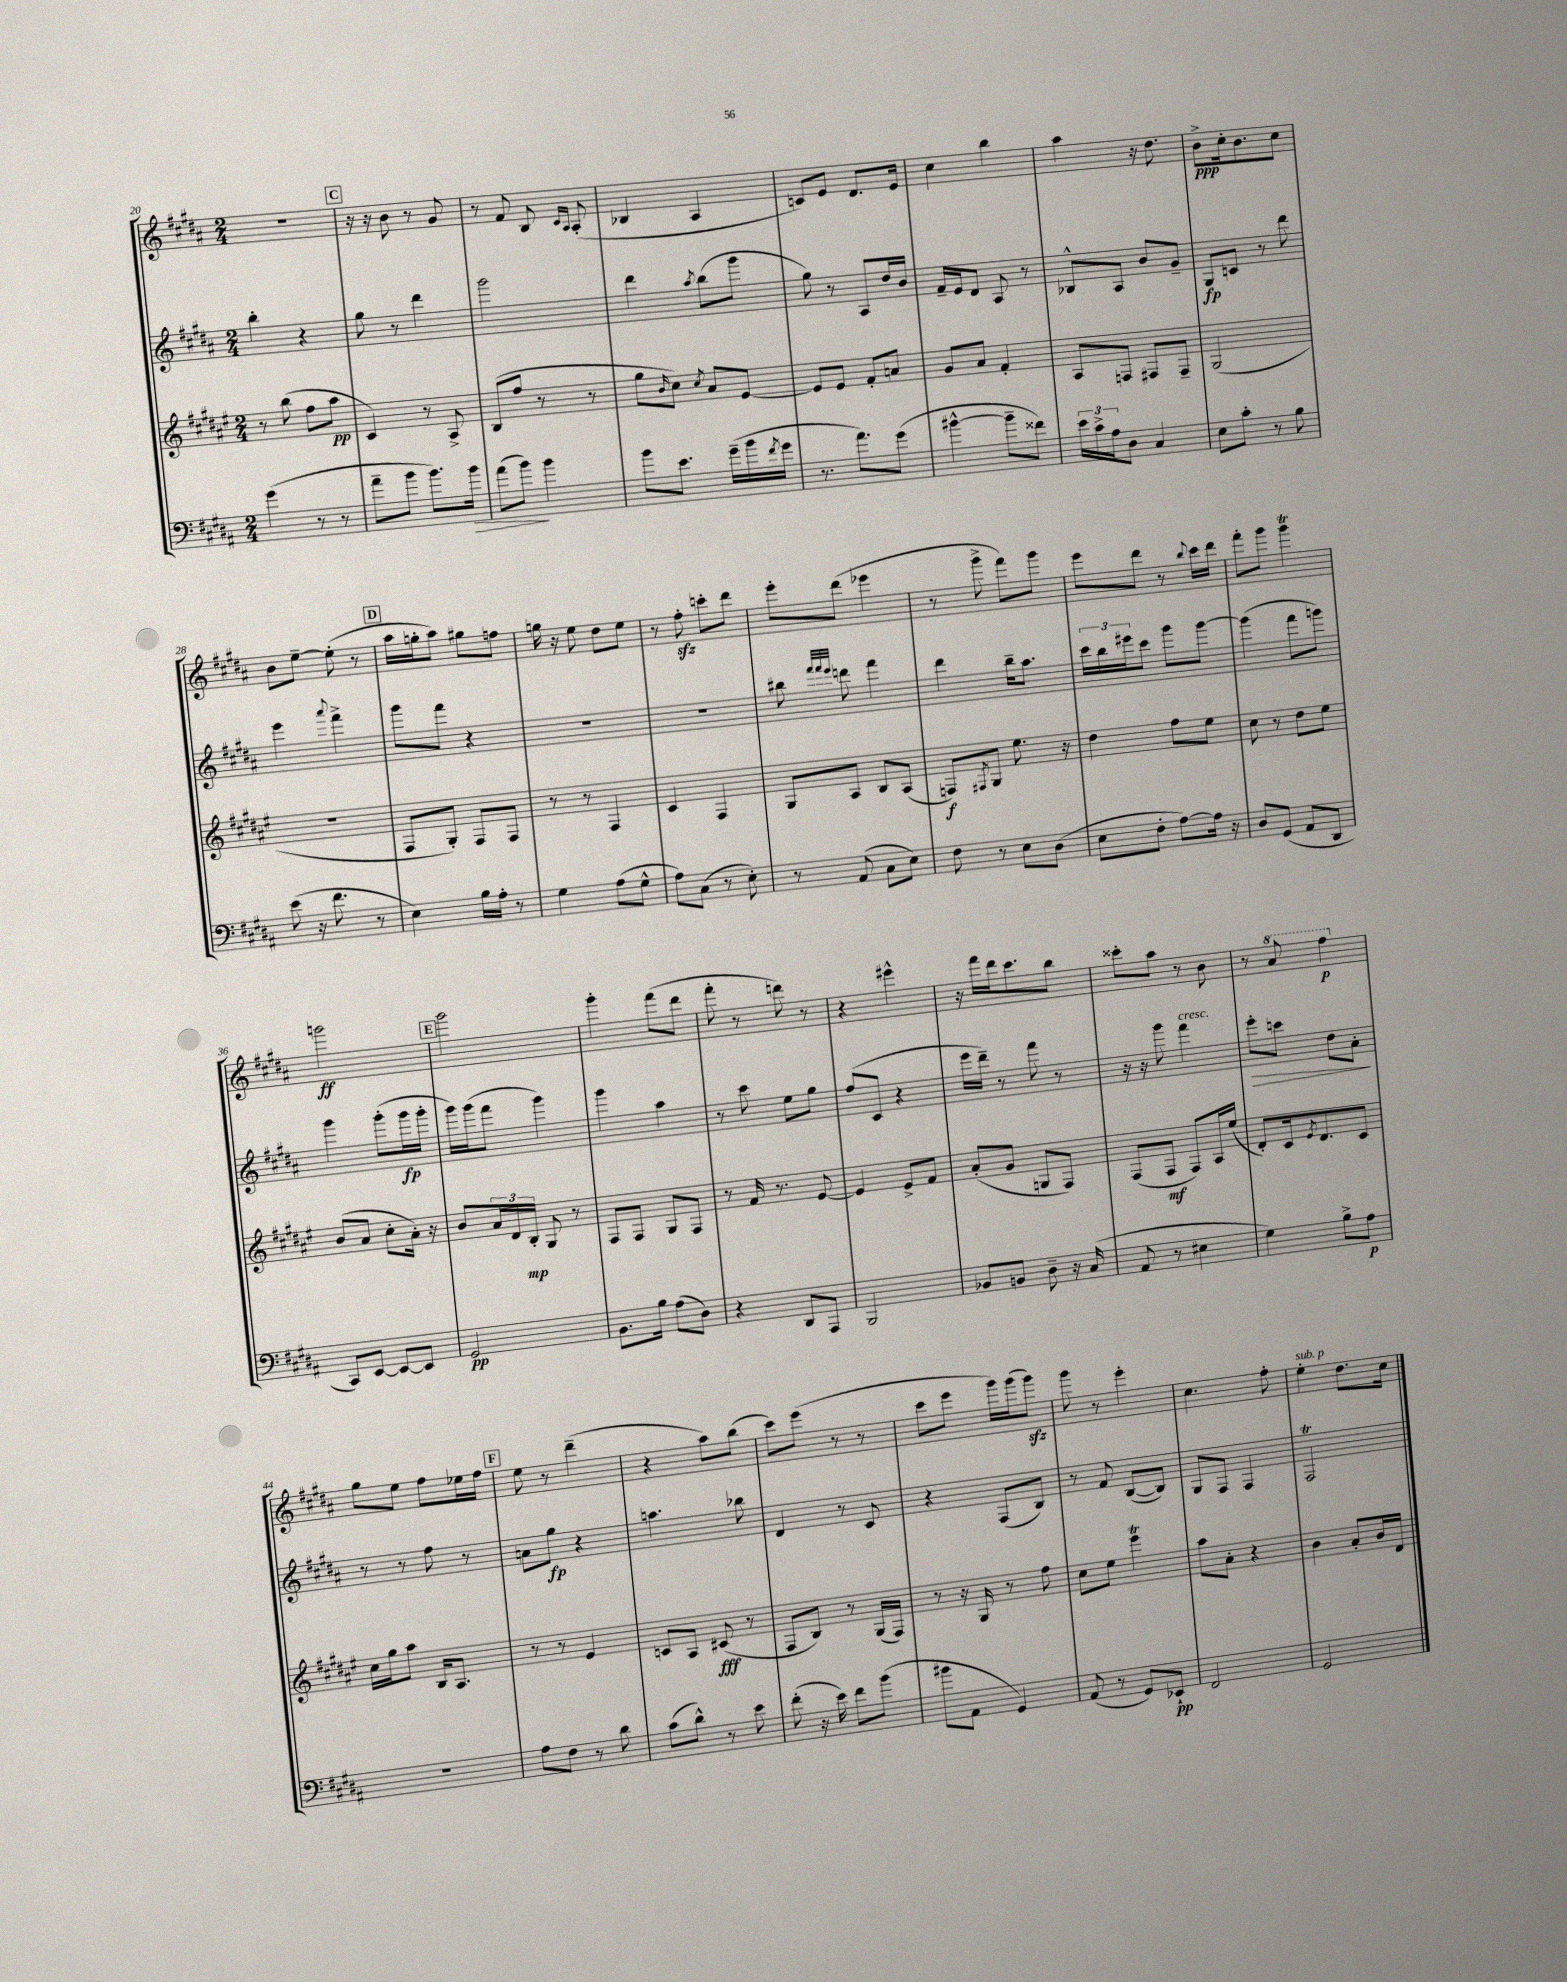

**kern	**kern	**kern	**kern
*staff4	*staff3	*staff2	*staff1
*clefF4	*clefG2	*clefG2	*clefG2
*k[f#c#g#d#a#]	*k[f#c#g#d#a#e#]	*k[f#c#g#d#a#]	*k[f#c#g#d#a#]
*M2/4	*M2/4	*M2/4	*M2/4
(4g#	8r	4bb'	2r
.	(8bb	.	.
8r	8ff#	4r	.
8r	8aa#	.	.
=	=	=	=
8a#~	4c#)	8gg#	16r
.	.	.	16r
8b	.	8r	8b
8.b)	8r	4ddd#	8r
.	8A#^	.	8g#
16b	.	.	.
=	=	=	=
(8a#	(8B	2ggg#	8r
8b)	8ff#	.	8f#
4b	8r	.	8B
.	.	.	16qqc#
.	.	.	16qqA#
.	8r	.	(8A#'
=	=	=	=
8b	8gg#	4ddd#	4B-
.	16qqb	.	.
8.e	8cc#)	.	.
.	8qcc#	8qaa#	.
.	8a#	(8bb	4A#
(16g#~	.	.	.
16b	[8e#	8ggg#	.
8qf#	.	.	.
16g#	.	.	.
=	=	=	=
8.r	8e#]	8gg#)	8c)
.	8e#	8r	8e
8.a#)	.	.	.
.	8f#'	8A#	8.d#
(8g#	8a	16dd#	.
.	.	16b	16e
=	=	=	=
[4b#^^	8g#	16f#~	4cc#
.	.	16e	.
.	8a#	8d#	.
8b#~]	4f#'	8A#	4bb
8f##)	.	8r	.
=	=	=	=
24e	8A#	8B-^^	4aa#
24c#^	.	.	.
24A#	.	.	.
8D#	8F	8A#	.
4C#	8F#	8b	16r
.	.	.	8.dd#
.	8F#~	8g#~	.
=	=	=	=
8E	(2G#	8G#	8b^
8c#'	.	8c	16cc#'
.	.	.	8.b
8r	.	8r	.
8B	.	8ddd#	8cc#
=	=	=	=
(8e	2r	4eee	8b
16r	.	.	[8ee~
8.f#	.	.	.
.	.	8qqaaa#	.
.	.	4fff#^	(8ee']
8r	.	.	8r
=	=	=	=
4E)	8F#	8ggg#	16aa#
.	.	.	16gg'
.	8G#')	8fff#	8aa#)
16B	8F#	4r	8gg#
16A#'	.	.	.
8r	8F#	.	8ff
=	=	=	=
4G#	8r	2r	16gg
.	.	.	16r
.	8r	.	8ee
(8A#	4F#	.	8dd#
8G#^^	.	.	8ee
=	=	=	=
8A#)	4c#	2r	8r
(8C#	.	.	8ff#'
8r	4F#	.	8ccc'
8E')	.	.	8ddd#
=	=	=	=
8r	8G#	8bb#	8eee'
.	.	32qqfff#	.
.	.	32qqfff#	.
.	.	32qqeee	.
(8AA#	8A#	8ddd	(8ddd#
8C#	8B	4fff#	4eee-
8E)	(8A#	.	.
=	=	=	=
8F#	8F)	4ddd#	8r
.	8qF#	.	.
8r	8G#	.	8ggg#^
8E	8.ee#	16bb~	8fff#)
.	.	8.aa#	.
(8D#	.	.	8ggg#
.	16r	.	.
=	=	=	=
8E	4dd#	24ccc#	8eee
.	.	24bb	.
.	.	24eee#	.
8F#'	.	8ccc#	8ddd#
[8A#)	8ff#	8ggg#	8r
.	.	.	8qqbb
16A#]	8ee#	[8ggg#	16ccc#
16r	.	.	16ddd#
=	=	=	=
8D#	8cc#	(4ggg#]	8fff#'
(8GG#	8r	.	8ggg#
8AA#	8dd#	8fff#	4ggg#
8DD#	8ee#	8ggg)	.
=	=	=	=
8CC#)	(8b	4ggg#	2ggg
[8EE	8a#	.	.
8EE_	8cc#'	(8ggg#'	.
8EE]	16a#')	16ggg#	.
.	16r	16ggg#'	.
=	=	=	=
2GG#	8b	16ggg#)	2ggg#
.	.	(16ggg#	.
.	24a#	8fff#	.
.	24d#	.	.
.	24B'	.	.
.	8G#	4ggg#)	.
.	8r	.	.
=	=	=	=
8.BB	8F#	4ggg#	4ggg#'
.	8F#	.	.
16B	.	.	.
(8A#	8G#	4aa#	(8fff#
8D#)	8F#	.	8ddd#
=	=	=	=
4r	8r	8r	8fff#'
.	16f#	8ccc#	8r
.	8.r	.	.
8DD#	.	8ee	8ddd)
8AAA#	[8e#	8gg#	8r
=	=	=	=
2BBB	4e#]	(8ff#	4r
.	.	8c#	.
.	8e#^	4r	4eee#^^
.	8f#	.	.
=	=	=	=
8BB-	(8a#'	16eee	16r
.	.	16ddd#~)	16fff#
8BB	8g#	8r	16ddd#
.	.	.	8.ccc#
8D#~	8G	8fff#	.
16r	8F#)	8r	8bb
(16C#	.	.	.
=	=	=	=
8AA#	(8F#	16r	8ccc##'
.	.	16r	.
8r	8F#	8ggg#	8aa#
4E#	8F#)	4fff#	8r
.	16A#	.	8b
.	(16ee#	.	.
=	=	=	=
4G#)	8d#')	8eee'	8r
.	16c#	8ccc	8aa#
.	8qe#	.	.
.	8.d#	.	.
8B^	.	8dd#	4fff#
8A#	8c#	8a#'	.
=	=	=	=
2r	16cc#	8r	8gg#
.	16gg#	.	.
.	8aa#	8r	8ee
.	16B	8ff#	8ff#
.	8.A#	.	.
.	.	8r	16ee-
.	.	.	16ff#
=	=	=	=
8A#	8r	8a	8ee
8F#	8r	8gg#	8r
8r	4e#	4r	(4ddd#~
8d#	.	.	.
=	=	=	=
(8c#	8c	4.aa	4r
8d#^^)	8A#	.	.
8r	(8c#	.	8aa#)
8e	8r	8bb-	(8bb
=	=	=	=
(8f#'	8F#	4d#	8ccc#)
16r	8B)	.	(8eee
16e)	.	.	.
8f#	8r	8r	8r
(8b	(16G#	8c#	8r
.	16F#)	.	.
=	=	=	=
8b#	8r	4r	8ccc#
8AA#	16r	.	8eee
.	16G#	.	.
4GG#)	8r	(8F#	16ggg#)
.	.	.	(16ggg#
.	8ff#	8B)	8ggg#)
=	=	=	=
(8AA#	8cc#	8r	8ggg#
8r	8ee#	8f#	8r
8GG#)	4eee#	([8B	4eee'
8EE-`	.	8B])	.
=	=	=	=
2FF#	8aa#	8G#	4.cc#
.	8a#'	8F#	.
.	4r	4F#	.
.	.	.	8ff#'
=	=	=	=
2GG#	4b	2F#	4ee'
.	8a#'	.	8.dd#
.	16b	.	.
.	16d#	.	16cc#
==	==	==	==
*-	*-	*-	*-
